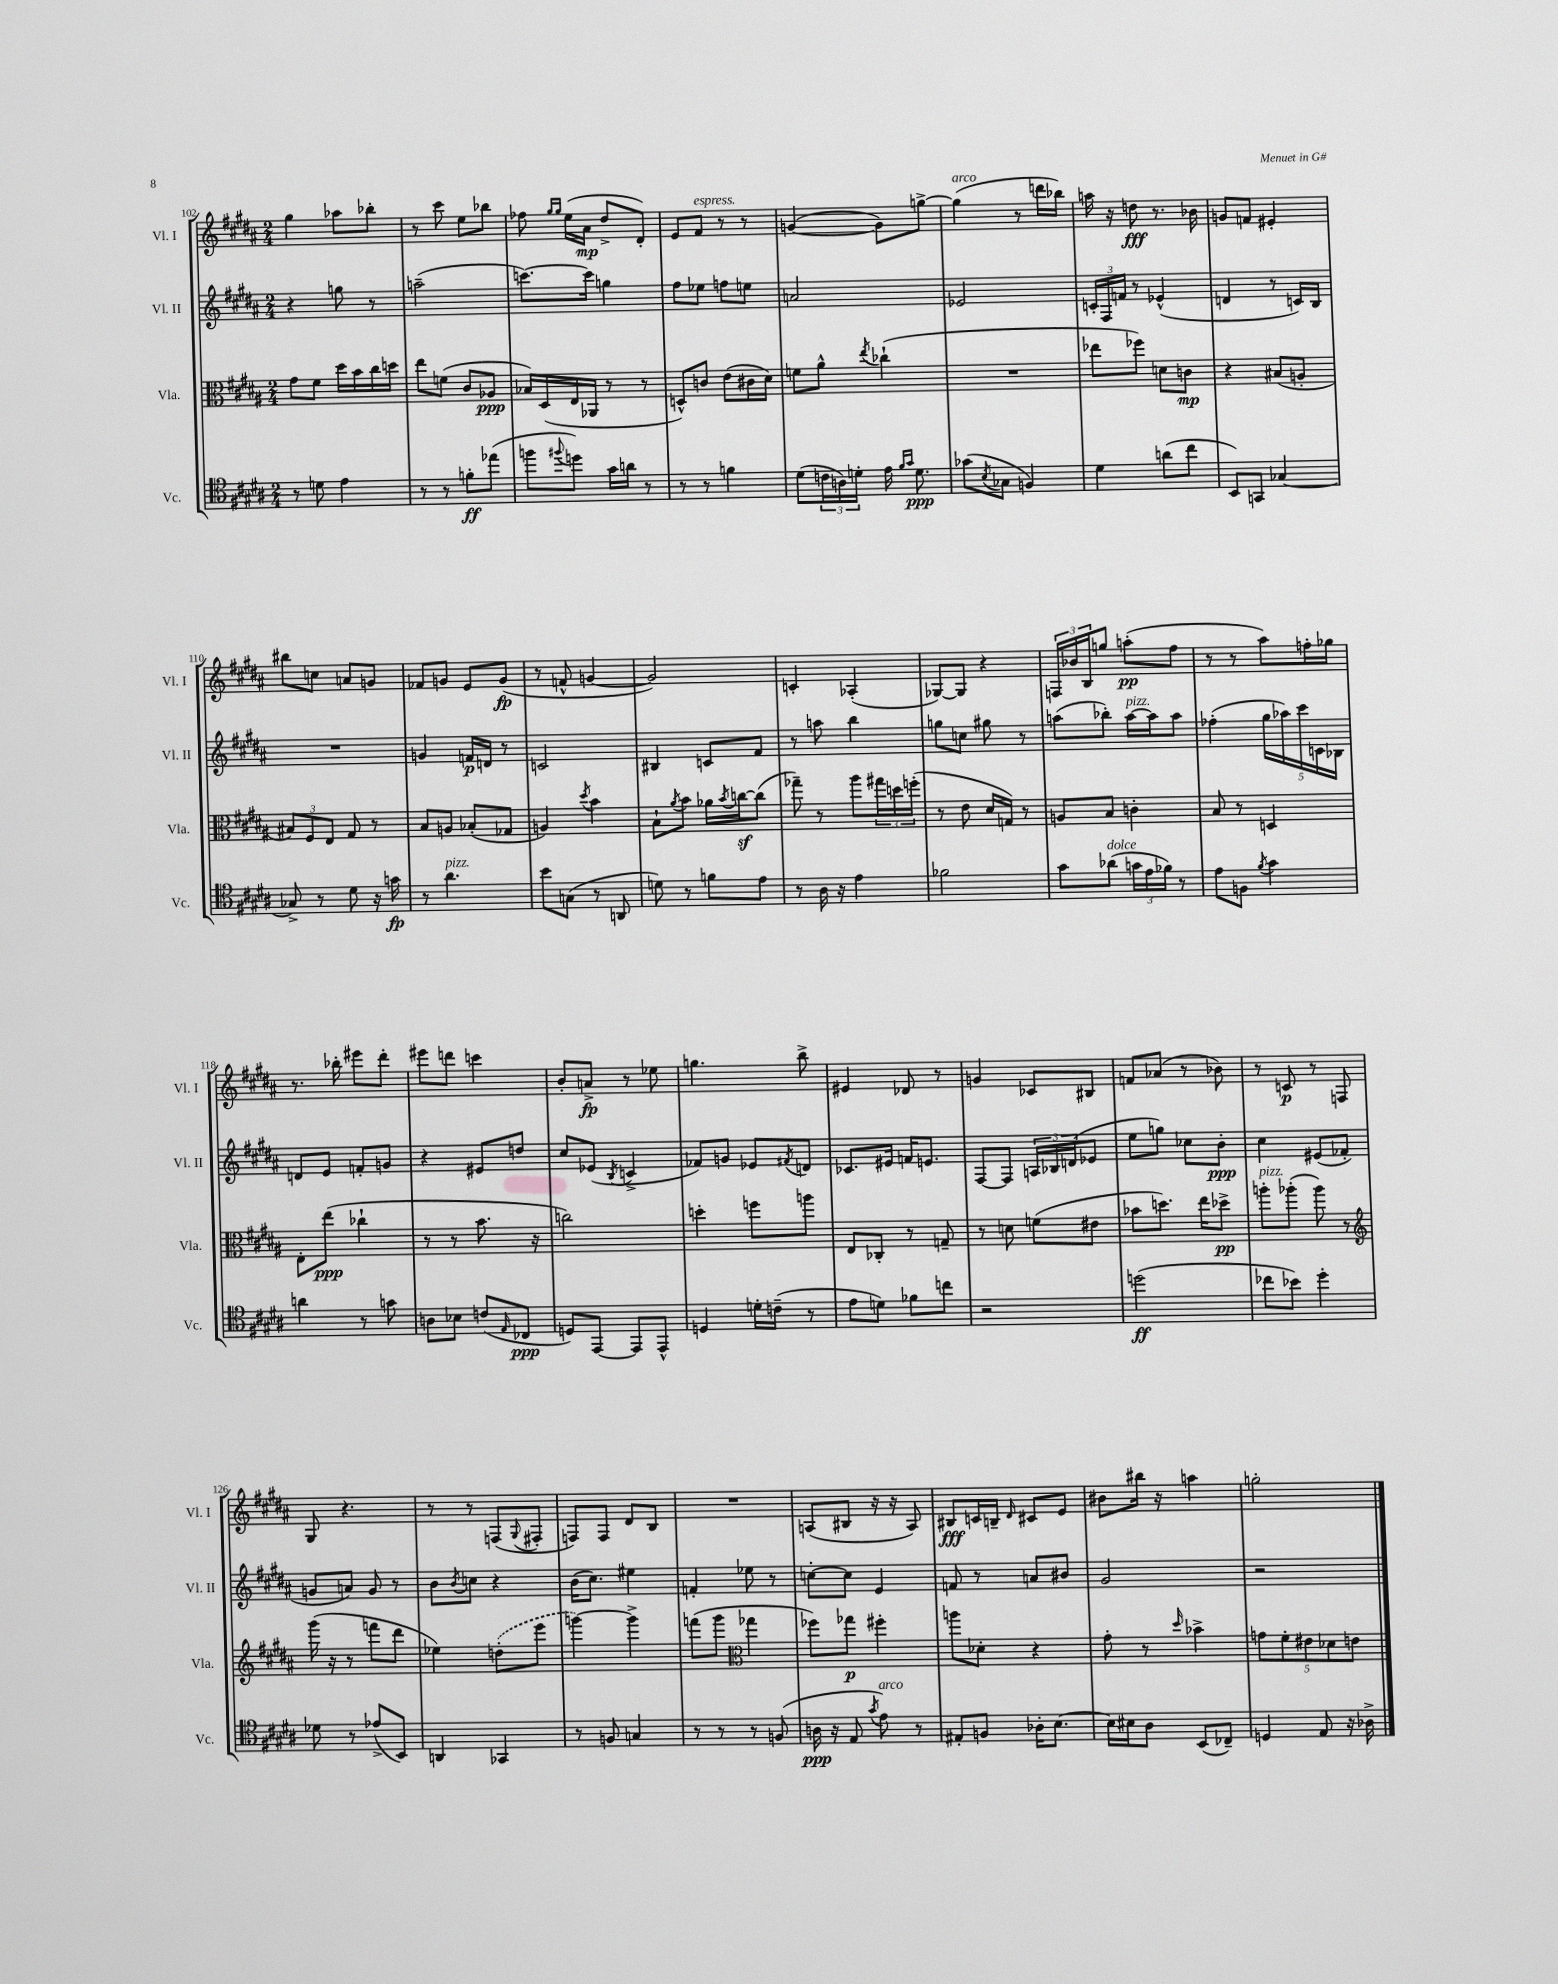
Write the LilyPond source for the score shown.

<<
\new StaffGroup <<
\new Staff = "s0" \with { instrumentName = "Vl. I" shortInstrumentName = "Vl. I" } {
    \clef treble \key b \major \numericTimeSignature \time 2/4
    gis''4 aes''8 bes''8-. |
    r8 cis'''8 e''8 bes''8 |
    fes''8 \grace { gis''16 gis''16 } e''16( ais'16\mp dis''8-> dis'8-.) |
    e'8 fis'8^\markup { \italic "espress." } r8 r8 |
    g'4~( g'8) g''8~-> |
    g''4^\markup { \italic "arco" }( r8 d'''16 bes''16) |
    a''16 r16 d''8\fff r8. bes'16 |
    g'8 f'8 eis'4-. |
    bis''8 c''8 a'8 g'8 |
    fes'8 g'8 e'8 g'8\fp( |
    r8 f'8-^ g'4~ |
    g'2) |
    c'4-. aes4-.( |
    ges8~) ges8 r4 |
    \tuplet 3/2 { f16 bes'16 b16 } g''8 a''8-.\pp( fis''8 |
    r8 r8 ais''8) f''16-. ges''16 |
    r8. bes''16-. eis'''8 dis'''8-. |
    eis'''8 d'''8 c'''4 |
    b'8-. a'8->\fp r8 ees''8 |
    g''4. b''8-> |
    eis'4 des'8 r8 |
    g'4 ces'8 bis8 |
    f'8 aes'8( r8 bes'8) |
    r8 c'8\p r8 f8 |
    gis8 r4. |
    r8 r8 f8( \appoggiatura { gis8 } fis8-. |
    f8) f8 dis'8 b8 |
    R2 |
    a8( bis8 r16 r16 a8) |
    bis8\fff c'16 b16-- \grace { dis'16 } cis'8 e'8 |
    bis'8 bis''16 r16 a''4 |
    g''2-. \bar "|." |
}
\new Staff = "s1" \with { instrumentName = "Vl. II" shortInstrumentName = "Vl. II" } {
    \clef treble \key b \major \numericTimeSignature \time 2/4
    r4 g''8 r8 |
    a''2--( |
    c'''8.~) c'''16 g''4 |
    fis''8 ees''8 f''8 e''8 |
    a'2 |
    ees'2 |
    \tuplet 3/2 { c'16-. fis16 f'16 } r8 ees'4-^( |
    d'4 r8 c'16) b16 |
    R2 |
    g'4 f'16\p d'16 r8 |
    c'2 |
    bis4 c'8 fis'8 |
    r8 a''8 b''4 |
    g''8 c''8 gis''8 r8 |
    a''8( bes''8-.) a''16~^\markup { \italic "pizz." } a''16 a''8 |
    fes''4-.( \tuplet 5/4 { gis''16 aes''16) cis'''16 c'16 bes16 } |
    d'8 e'8 f'8-. g'8 |
    r4 eis'8 d''8 |
    cis''8 ees'8( \acciaccatura { b8 } c'4-> |
    fes'8) g'8 ees'8 \acciaccatura { fis'8 } d'8 |
    ces'8. eis'16 f'16 e'8. |
    fis8~ fis8 \tuplet 3/2 { a16 bes16 d'16( } ees'8 |
    e''8 g''8) ces''8 b'8-.\ppp |
    cis''4 eis'8( fes'8-. |
    g'8 a'8) g'8 r8 |
    b'8 \acciaccatura { b'8 } c''8 r4 |
    b'16( cis''8.) eis''4 |
    f'4-. ees''8 r8 |
    c''8~-. c''8 e'4 |
    f'8 r8 a'8 bis'8 |
    gis'2 |
    r2 \bar "|." |
}
\new Staff = "s2" \with { instrumentName = "Vla." shortInstrumentName = "Vla." } {
    \clef alto \key b \major \numericTimeSignature \time 2/4
    gis'8 fis'8 dis''16 b'16 cis''16 d''16 |
    e''8 f'8( cis'8 aes8\ppp |
    bes16) dis16( e16 aes,16 r8 r8 |
    d8-^) c'8 e'8( cis'16 dis'16) |
    f'8 ais'8-^ \acciaccatura { e''8 } ces''4-!( |
    R2 |
    ees''8 fes''8) d'8 c'8\mp |
    r4 bis8( a8-. |
    \tuplet 3/2 { bis8) fis8 e8 } gis8 r8 |
    b8 a8 bes8-.( ges8 |
    a4) \acciaccatura { dis''8 } b'4 |
    b8-! \acciaccatura { ais'8 } b'8 aes'16 \acciaccatura { b'8 } c''16~\sf c''8( |
    ges''8--) r8 ais''8 \tuplet 3/2 { gis''16 d''16 f''16-.( } |
    r8 e'8 dis'16 g16) r8 |
    a8 b8 c'4-. |
    b8 r8 d4 |
    e8-. e''8\ppp( ces''4-! |
    r8 r8 b'8. r16 |
    c''2) |
    d''4-. f''8 a''8 |
    e8 ces8-. r8 g8-- |
    r8 d'8 f'8( eis'8 |
    bes'8 d''8.) e''16 des''8->\pp |
    a''8-.^\markup { \italic "pizz." } aes''8-.( aes''8) r8 |
    \clef treble gis'''16( r16 r8 f'''8 dis'''8 |
    ees''4) \once \slurDashed d''8-.( e'''8 |
    g'''4~) g'''4-> |
    f'''8( gis'''8 \clef alto ges''4 |
    fes''8) ges''8\p fis''4-. |
    a''8 des'8-. r4 |
    gis'8-. r8 \grace { dis''16 } bes'4-> |
    \tuplet 5/4 { g'8 fis'8-. eis'8 des'8 e'8 } \bar "|." |
}
\new Staff = "s3" \with { instrumentName = "Vc." shortInstrumentName = "Vc." } {
    \clef tenor \key b \major \numericTimeSignature \time 2/4
    r8 d'8 e'4 |
    r8 r8 f'8-.\ff ees''8( |
    f''8 \appoggiatura { fis''8 } d''8) gis'16 a'16 r8 |
    r8 r8 f'4 |
    dis'8( \tuplet 3/2 { c'16 a16) d'16-. } e'16 \grace { fis'16 gis'16 } d'8.\ppp |
    ges'8( \acciaccatura { b8 } ges8 f4) |
    dis'4 a'8( cis''8 |
    b,8) g,8 ges4~ |
    ges8-> r8 dis'8 r16 g'16\fp |
    r8 ais'4.^\markup { \italic "pizz." } |
    b'8 g8( r8 a,8 |
    d'8) r8 f'8 e'8 |
    r8 ais16 r16 e'4 |
    fes'2 |
    gis'8 aes'8^\markup { \italic "dolce" }( \tuplet 3/2 { g'16 e'16 fes'16) } r8 |
    e'8 f8 \acciaccatura { fis'8 } gis'4 |
    a'4 r8 g'8 |
    a8 bes8 c'8( \grace { e16 } ces8\ppp |
    d8) e,8~ e,8 e,8-^ |
    d4 d'16-. c'16--( r8 |
    e'8 d'8) fes'8 c''8 |
    r2 |
    d''2\ff( |
    ces''8 bes'8) dis''4-. |
    des'8 r8 ees'8->( b,8) |
    a,4 ges,4 |
    r8 f8 g4 |
    r8 r8 r8 f8( |
    a16\ppp r16 e8 \acciaccatura { gis'8 } e'8^\markup { \italic "arco" }) r8 |
    eis8-. f8 aes16-. b8.~ |
    b16 bis16 ais8 b,8( ces8--) |
    d4 e8 r16 aes16-> \bar "|." |
}
>>
>>
\layout { \context { \Score currentBarNumber = #102 } }
